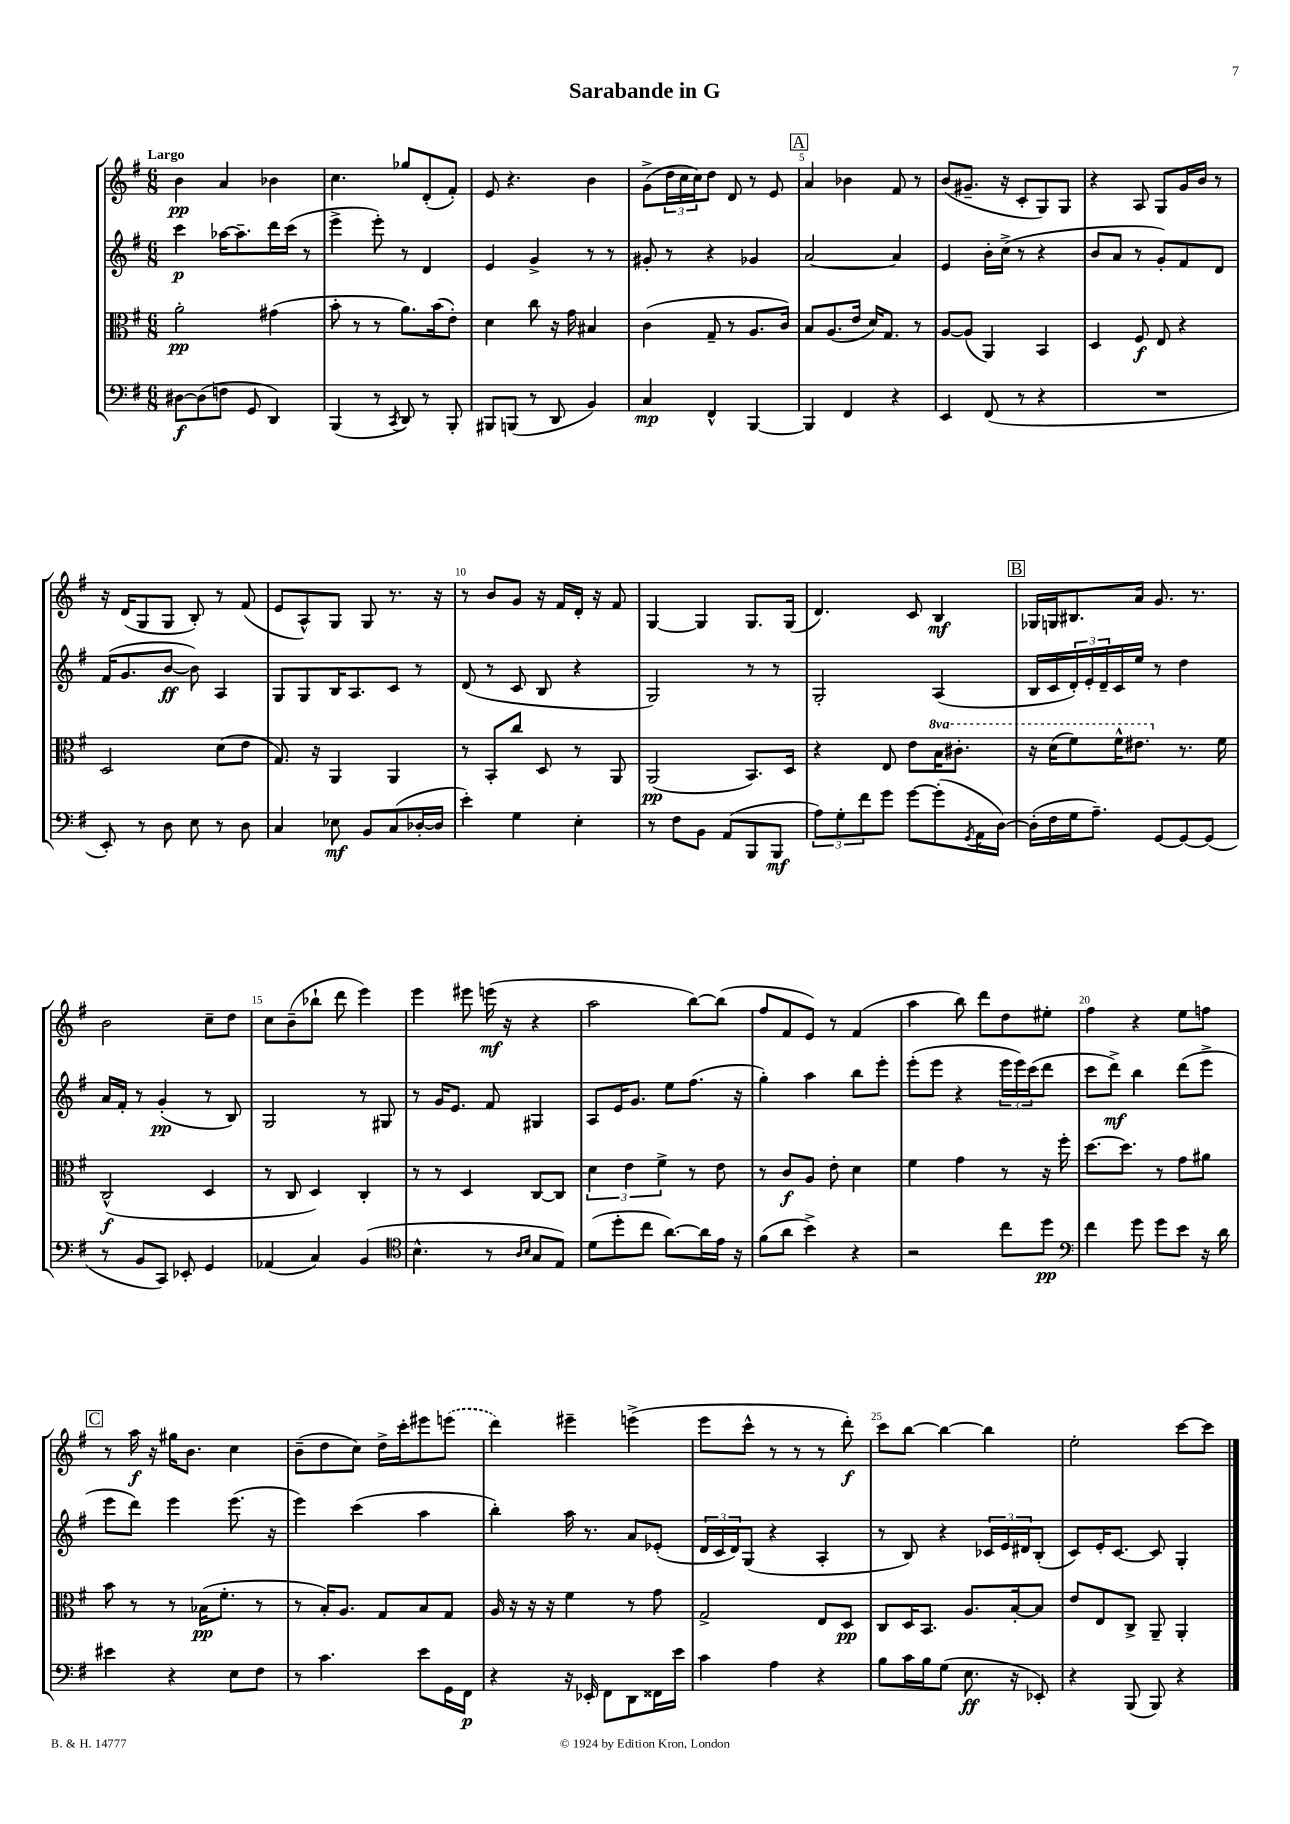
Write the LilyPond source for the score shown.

\header { title = "Sarabande in G" }
<<
\new StaffGroup <<
\new Staff = "s0" {
    \clef treble \key g \major \numericTimeSignature \time 6/8 \tempo "Largo"
    b'4\pp a'4 bes'4 |
    c''4. ges''8 d'8-.( fis'8-.) |
    e'8 r4. b'4 |
    g'8->( \tuplet 3/2 { d''16 c''16 c''16) } d''8 d'8 r8 e'8 |
    \mark \markup { \box "A" } a'4 bes'4 fis'8 r8 |
    b'8( gis'8.-- r16 c'8-. g8) g8 |
    r4 a8 g8 g'16 b'16 r8 |
    r16 d'16( g8 g8 b8-.) r8 fis'8( |
    e'8 a8-^) g8 g8 r8. r16 |
    r8 b'8 g'8 r16 fis'16 d'16-. r16 fis'8 |
    g4~ g4 g8. g16( |
    d'4.) c'8 b4\mf |
    \mark \markup { \box "B" } ges16 g16 bis8. a'16 g'8. r8. |
    b'2 c''8-- d''8 |
    c''8 b'8--( bes''8-! d'''8 e'''4) |
    e'''4 eis'''8 e'''16\mf( r16 r4 |
    a''2 b''8~) b''8( |
    fis''8 fis'8 e'8) r8 fis'4( |
    a''4 b''8) d'''8 d''8 eis''8-. |
    fis''4 r4 e''8 f''8 |
    \mark \markup { \box "C" } r8 a''16\f r16 gis''16 b'8. c''4 |
    b'8--( d''8 c''8) d''16-> c'''16-. eis'''8 \once \slurDashed e'''8( |
    d'''4) eis'''4-- e'''4->( |
    e'''8 c'''8-^ r8 r8 r8 d'''8-.\f) |
    c'''8 b''8~ b''4~ b''4 |
    e''2-. c'''8~ c'''8 \bar "|." |
}
\new Staff = "s1" {
    \clef treble \key g \major \numericTimeSignature \time 6/8
    c'''4\p aes''16~ aes''8.-- d'''16 c'''16( r8 |
    e'''4-> e'''8-.) r8 d'4 |
    e'4 g'4-> r8 r8 |
    gis'8-. r8 r4 ges'4 |
    \mark \markup { \box "A" } a'2~ a'4 |
    e'4 b'16-. c''16->( r8 r4 |
    b'8 a'8 r8 g'8-.) fis'8 d'8 |
    fis'16( g'8. b'8~\ff b'8) a4 |
    g8 g8 b16 a8. c'8 r8 |
    d'8( r8 c'8 b8 r4 |
    g2) r8 r8 |
    g2-. a4( |
    \mark \markup { \box "B" } b16 c'16 \tuplet 3/2 { d'16-.) e'16-. d'16-- } c'16 e''16 r8 d''4 |
    a'16 fis'16-. r8 g'4-.\pp( r8 b8) |
    g2 r8 gis8 |
    r8 g'16 e'8. fis'8 gis4 |
    a8 e'16 g'8. e''8 fis''8.( r16 |
    g''4-.) a''4 b''8 e'''8-. |
    e'''8-.( e'''8 r4 \tuplet 3/2 { e'''16 e'''16) c'''16( } d'''8 |
    c'''8 d'''8->\mf) b''4 d'''8( e'''8-> |
    \mark \markup { \box "C" } e'''8 d'''8) e'''4 e'''8.( r16 |
    e'''4) c'''4( a''4 |
    b''4-.) a''16 r8. a'8 ees'8-.( |
    \tuplet 3/2 { d'16 c'16 d'16) } g8( r4 a4-. |
    r8 b8) r4 \tuplet 3/2 { ces'16 e'16 dis'16 } b8-.( |
    c'8) e'16-. c'8.~ c'8 g4-. \bar "|." |
}
\new Staff = "s2" {
    \clef alto \key g \major \numericTimeSignature \time 6/8 \set Staff.ottavationMarkups = #ottavation-simple-ordinals
    a'2-.\pp gis'4( |
    b'8-. r8 r8 a'8.) b'16( e'8-.) |
    d'4 c''8 r16 g'16 bis4 |
    c'4( g8-- r8 a8. c'16) |
    \mark \markup { \box "A" } b8 a8.( e'16 d'16) g8. r8 |
    a8~ a8( a,4) b,4 |
    d4 fis8\f e8 r4 |
    d2 d'8( e'8 |
    g8.) r16 a,4 a,4 |
    r8 b,8-. c''8 d8 r8 a,8 |
    a,2\pp( b,8.) d16 |
    r4 e8 e'8 \ottava #1 b'16 cis''8.-. |
    \mark \markup { \box "B" } r16 d''16( fis''8) fis''16-^ eis''8. \ottava #0 r8. fis'16 |
    c2-^\f( d4 |
    r8 c8 d4) c4-. |
    r8 r8 d4 c8~ c8 |
    \tuplet 3/2 { d'4 e'4 fis'4-> } r8 e'8 |
    r8 c'8\f a8 e'8-. d'4 |
    fis'4 g'4 r8 r16 fis''16-. |
    d''8.~ d''8. r8 g'8 ais'8 |
    \mark \markup { \box "C" } b'8 r8 r8 bes16\pp( fis'8.-. r8 |
    r8 b16-.) a8. g8 b8 g8 |
    a16 r16 r16 r16 fis'4 r8 g'8 |
    g2-> e8 d8\pp |
    c8 d16 b,8. a8. b16~-. b8 |
    e'8 e8 c8-> a,8-- a,4-. \bar "|." |
}
\new Staff = "s3" {
    \clef bass \key g \major \numericTimeSignature \time 6/8
    dis8~\f dis8( f8 g,8 d,4) |
    b,,4( r8 \acciaccatura { c,8 } d,8) r8 b,,8-. |
    bis,,8 b,,8( r8 d,8 b,4) |
    c4\mp fis,4-^ b,,4~ |
    \mark \markup { \box "A" } b,,4 fis,4 r4 |
    e,4 fis,8( r8 r4 |
    R2. |
    e,8-.) r8 d8 e8 r8 d8 |
    c4 ees8\mf b,8 c8( des16~-. des16 |
    e'4-.) g4 e4-. |
    r8 fis8 b,8 a,8( b,,8 b,,8\mf |
    \tuplet 3/2 { a8) g8-. fis'8 } g'8 g'8~ g'8-.( \acciaccatura { g,8 } a,16 d16~) |
    \mark \markup { \box "B" } d16-.( fis16 g16 a8.--) g,8~ g,8~ g,8( |
    r8 b,8 c,8) ees,8-. g,4 |
    aes,4( c4) b,4( |
    \clef tenor b4.-^ r8 \grace { a16 b16 } g8 e8) |
    d'8( d''8-. c''8 a'8.~) a'16 e'16 r16 |
    fis'8( a'8 b'4->) r4 |
    r2 c''8 d''8\pp |
    \clef bass fis'4 g'8 g'8 e'8 r16 d'16 |
    \mark \markup { \box "C" } eis'4 r4 e8 fis8 |
    r8 c'4. e'8 g,16 fis,16\p |
    r4 r16 ees,16-. fis,8 d,8 fisis,16 e'16 |
    c'4 a4 r4 |
    b8 c'16 b16 g8( e8.\ff r16 ees,8-.) |
    r4 b,,8( b,,8) r4 \bar "|." |
}
>>
>>
\layout { \context { \Score \override BarNumber.break-visibility = ##(#f #t #t) barNumberVisibility = #(every-nth-bar-number-visible 5) } }
